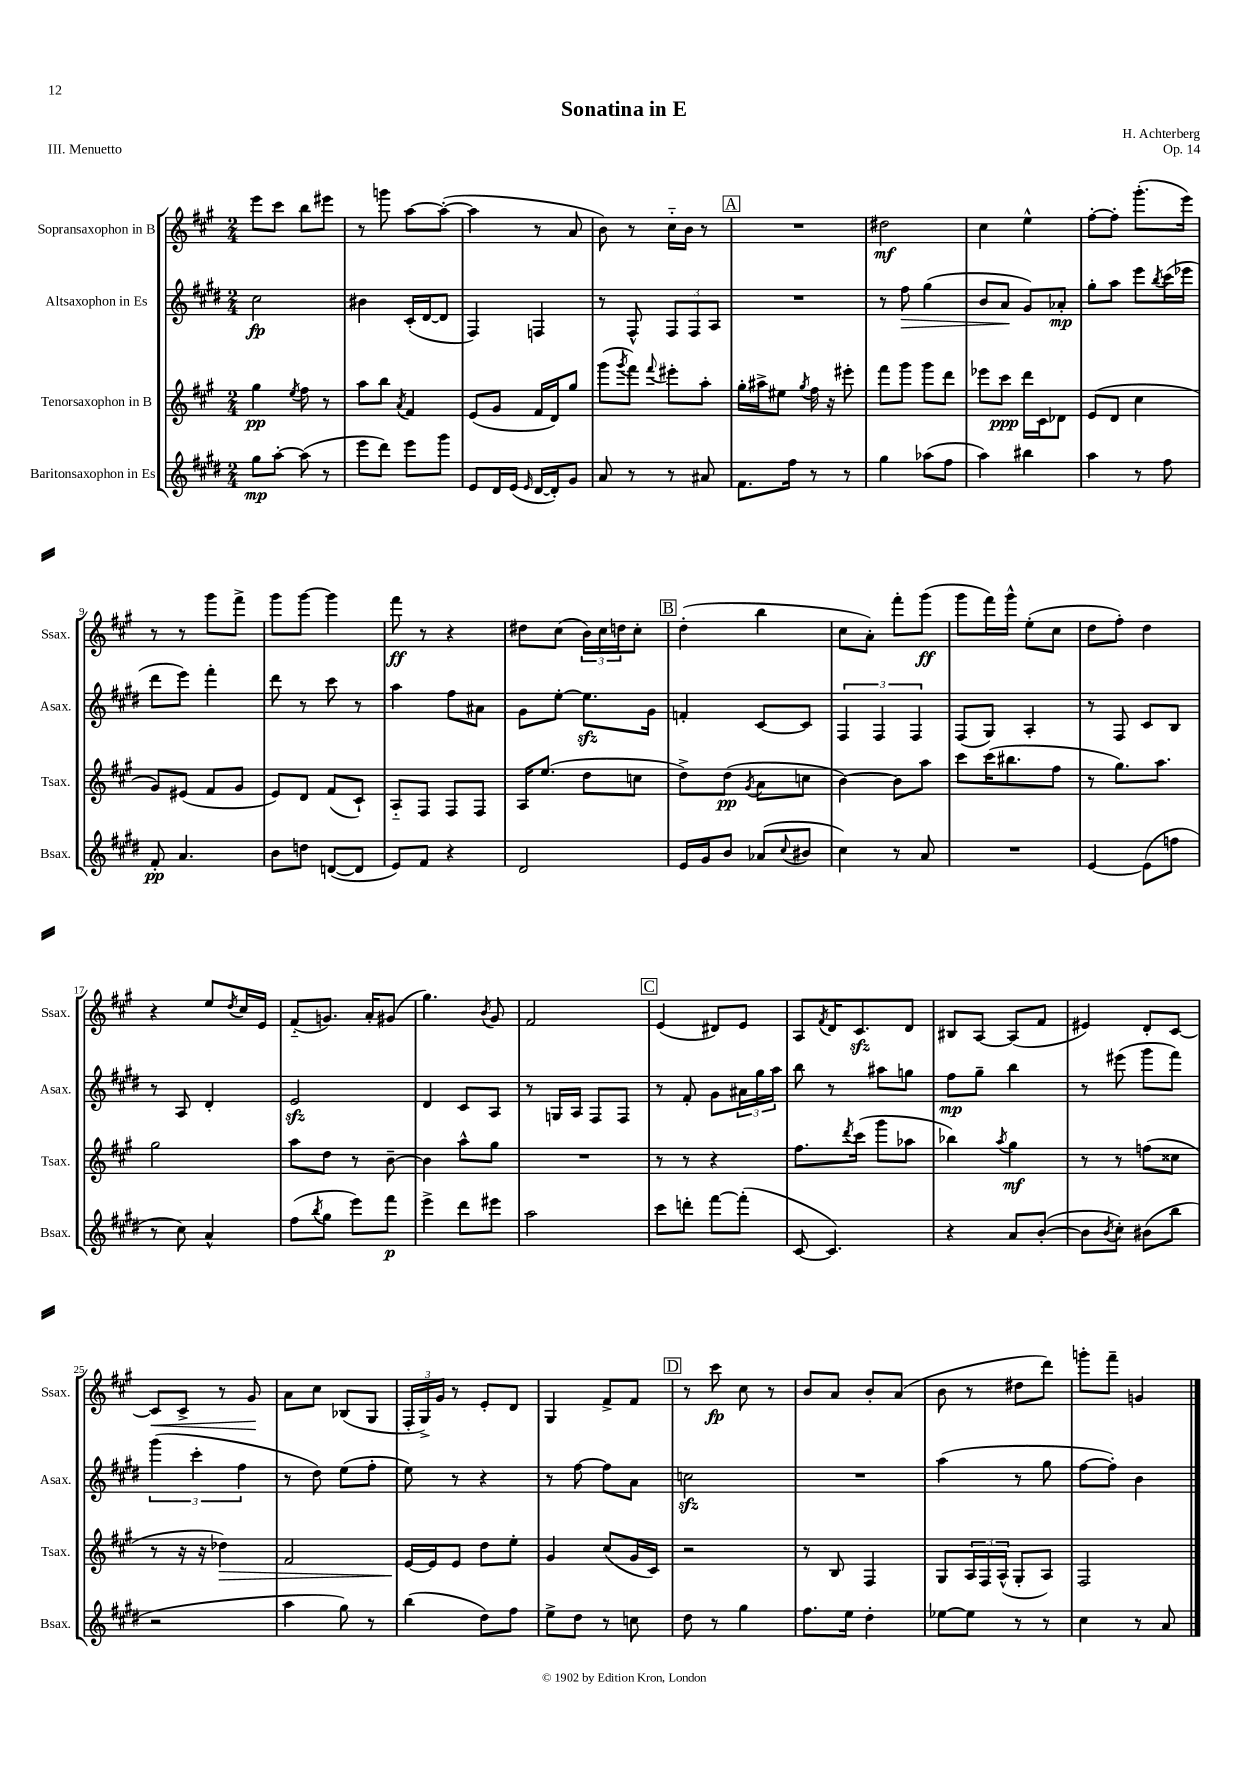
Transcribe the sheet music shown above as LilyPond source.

\header { title = "Sonatina in E" composer = "H. Achterberg" opus = "Op. 14" piece = "III. Menuetto" }
<<
\new StaffGroup <<
\new Staff = "s0" \with { instrumentName = "Sopransaxophon in B" shortInstrumentName = "Ssax." } {
    \clef treble \key a \major \numericTimeSignature \time 2/4
    e'''8 cis'''8 b''8 eis'''8 |
    r8 g'''8 a''8~ a''8~-.( |
    a''4 r8 a'8 |
    b'8) r8 cis''16-_ b'16 r8 |
    \mark \markup { \box "A" } R2 |
    dis''2\mf |
    cis''4 e''4-^ |
    fis''8~-. fis''8-. gis'''8.-.( e'''16) |
    r8 r8 gis'''8 fis'''8-> |
    gis'''8 gis'''8~ gis'''4 |
    fis'''8\ff r8 r4 |
    dis''8 cis''8( \tuplet 3/2 { b'16) cis''16 d''16 } cis''8-. |
    \mark \markup { \box "B" } d''4-.( b''4 |
    cis''8 a'8-.) fis'''8-. gis'''8\ff( |
    gis'''8 fis'''16) gis'''16-^ e''8-.( cis''8 |
    d''8 fis''8-.) d''4 |
    r4 e''8 \acciaccatura { d''8 } cis''16 e'16 |
    fis'8-_( g'8.) a'16-. gis'8( |
    gis''4.) \acciaccatura { b'8 } gis'8 |
    fis'2 |
    \mark \markup { \box "C" } e'4( dis'8) e'8 |
    a8 \acciaccatura { fis'8 } d'16 cis'8.\sfz d'8 |
    bis8 a8~ a8( fis'8 |
    eis'4) d'8-. cis'8~ |
    cis'8\< cis'8-> r8 gis'8\! |
    a'8 cis''8 bes8( gis8 |
    \tuplet 3/2 { fis16-. gis16->) gis'16 } r8 e'8-. d'8 |
    gis4 fis'8-> fis'8 |
    \mark \markup { \box "D" } r8 cis'''8\fp cis''8 r8 |
    b'8 a'8 b'8-. a'8( |
    b'8 r8 dis''8 d'''8) |
    g'''8-. fis'''8-- g'4 \bar "|." |
}
\new Staff = "s1" \with { instrumentName = "Altsaxophon in Es" shortInstrumentName = "Asax." } {
    \clef treble \key e \major \numericTimeSignature \time 2/4
    cis''2\fp |
    bis'4 cis'16-.( dis'16~ dis'8 |
    fis4) f4 |
    r8 fis8-^ \tuplet 3/2 { fis8 fis8 a8 } |
    \mark \markup { \box "A" } R2 |
    r8 fis''8\> gis''4( |
    b'8 a'8\! gis'8) aes'8-.\mp |
    gis''8-. a''8 e'''8 \acciaccatura { b''8 } cis'''16( ees'''16 |
    dis'''8 e'''8) fis'''4-. |
    dis'''8 r8 cis'''8 r8 |
    a''4 fis''8 ais'8 |
    gis'8 e''8~-. e''8.\sfz gis'16 |
    \mark \markup { \box "B" } f'4-. cis'8~ cis'8 |
    \tuplet 3/2 { fis4 fis4 fis4 } |
    fis8( gis8) a4-. |
    r8 fis8 cis'8 b8 |
    r8 a8 dis'4-. |
    e'2\sfz |
    dis'4 cis'8 a8 |
    r8 g16 a16 fis8 fis8 |
    \mark \markup { \box "C" } r8 fis'8-. gis'8 \tuplet 3/2 { ais'16 gis''16 a''16 } |
    b''8 r8 ais''8 g''8 |
    fis''8\mp gis''8-- b''4 |
    r8 eis'''8( gis'''8 fis'''8) |
    \tuplet 3/2 { gis'''4( cis'''4-. fis''4 } |
    r8 dis''8) e''8( fis''8-. |
    e''8) r8 r4 |
    r8 fis''8~ fis''8 a'8 |
    \mark \markup { \box "D" } c''2\sfz |
    R2 |
    a''4( r8 gis''8 |
    fis''8~ fis''8-.) b'4 \bar "|." |
}
\new Staff = "s2" \with { instrumentName = "Tenorsaxophon in B" shortInstrumentName = "Tsax." } {
    \clef treble \key a \major \numericTimeSignature \time 2/4
    gis''4\pp \acciaccatura { e''8 } fis''8 r8 |
    a''8 b''8 \acciaccatura { a'8 } fis'4 |
    e'8( gis'8 fis'16 d'16) gis''8 |
    gis'''8( \acciaccatura { gis'''8 } fis'''8) \appoggiatura { fis'''8 } eis'''8-. a''8-. |
    \mark \markup { \box "A" } gis''16-. ais''16-> eis''8 \acciaccatura { gis''8 } fis''16 r16 eis'''8-. |
    fis'''8 gis'''8 gis'''8 d'''8 |
    ees'''8 cis'''8\ppp d'''16 cis'16 des'8 |
    e'8( d'8 cis''4 |
    gis'8) eis'8( fis'8 gis'8 |
    e'8) d'8 fis'8( cis'8-!) |
    a8-_ fis8 fis8 fis8 |
    a16 e''8.( d''8 c''8 |
    \mark \markup { \box "B" } d''8->) d''8\pp( \acciaccatura { gis'8 } a'8 c''8 |
    b'4~) b'8 a''8 |
    cis'''8 cis'''16( bis''8. fis''8 |
    r8 gis''8.) a''8. |
    gis''2 |
    a''8 d''8 r8 b'8~-- |
    b'4 a''8-^ gis''8 |
    R2 |
    \mark \markup { \box "C" } r8 r8 r4 |
    fis''8. \acciaccatura { d'''8 } cis'''16( gis'''8 aes''8 |
    bes''4) \acciaccatura { a''8 } gis''4\mf |
    r8 r8 f''8( cisis''8 |
    r8 r16 r16 des''4\>) |
    fis'2 |
    e'16~\! e'16 e'8 d''8 e''8-. |
    gis'4 cis''8( gis'16 cis'16) |
    \mark \markup { \box "D" } r2 |
    r8 b8 fis4 |
    gis8 \tuplet 3/2 { a16 fis16 a16-^( } gis8-. a8) |
    fis2 \bar "|." |
}
\new Staff = "s3" \with { instrumentName = "Baritonsaxophon in Es" shortInstrumentName = "Bsax." } {
    \clef treble \key e \major \numericTimeSignature \time 2/4
    gis''8\mp a''8~-. a''8( r8 |
    e'''8 dis'''8) e'''8 gis'''8 |
    e'8 dis'16 e'16( \grace { e'16 } dis'16~ dis'16-.) gis'8 |
    a'8 r8 r8 ais'8 |
    \mark \markup { \box "A" } fis'8. fis''16 r8 r8 |
    gis''4 aes''8( fis''8 |
    a''4) bis''4 |
    a''4 r8 fis''8 |
    fis'8-.\pp a'4. |
    b'8 d''8 d'8~( d'8 |
    e'8) fis'8 r4 |
    dis'2 |
    \mark \markup { \box "B" } e'16 gis'16 b'8 aes'8( \appoggiatura { cis''8 } bis'8 |
    cis''4) r8 a'8 |
    R2 |
    e'4~ e'8( f''8 |
    r8 cis''8) a'4-^ |
    fis''8( \acciaccatura { b''8 } gis''8 e'''8) fis'''8\p |
    e'''4-> dis'''8 eis'''8 |
    a''2 |
    \mark \markup { \box "C" } cis'''8 d'''8-. fis'''8~ fis'''8-.( |
    cis'8~ cis'4.) |
    r4 a'8 b'8~-.( |
    b'8 \acciaccatura { b'8 } cis''8-.) bis'8( b''8 |
    r2 |
    a''4 gis''8) r8 |
    b''4( dis''8) fis''8 |
    e''8-> dis''8 r8 c''8 |
    \mark \markup { \box "D" } dis''8 r8 gis''4 |
    fis''8. e''16 dis''4-. |
    ees''8~ ees''8 r8 r8 |
    cis''4 r8 a'8 \bar "|." |
}
>>
>>
